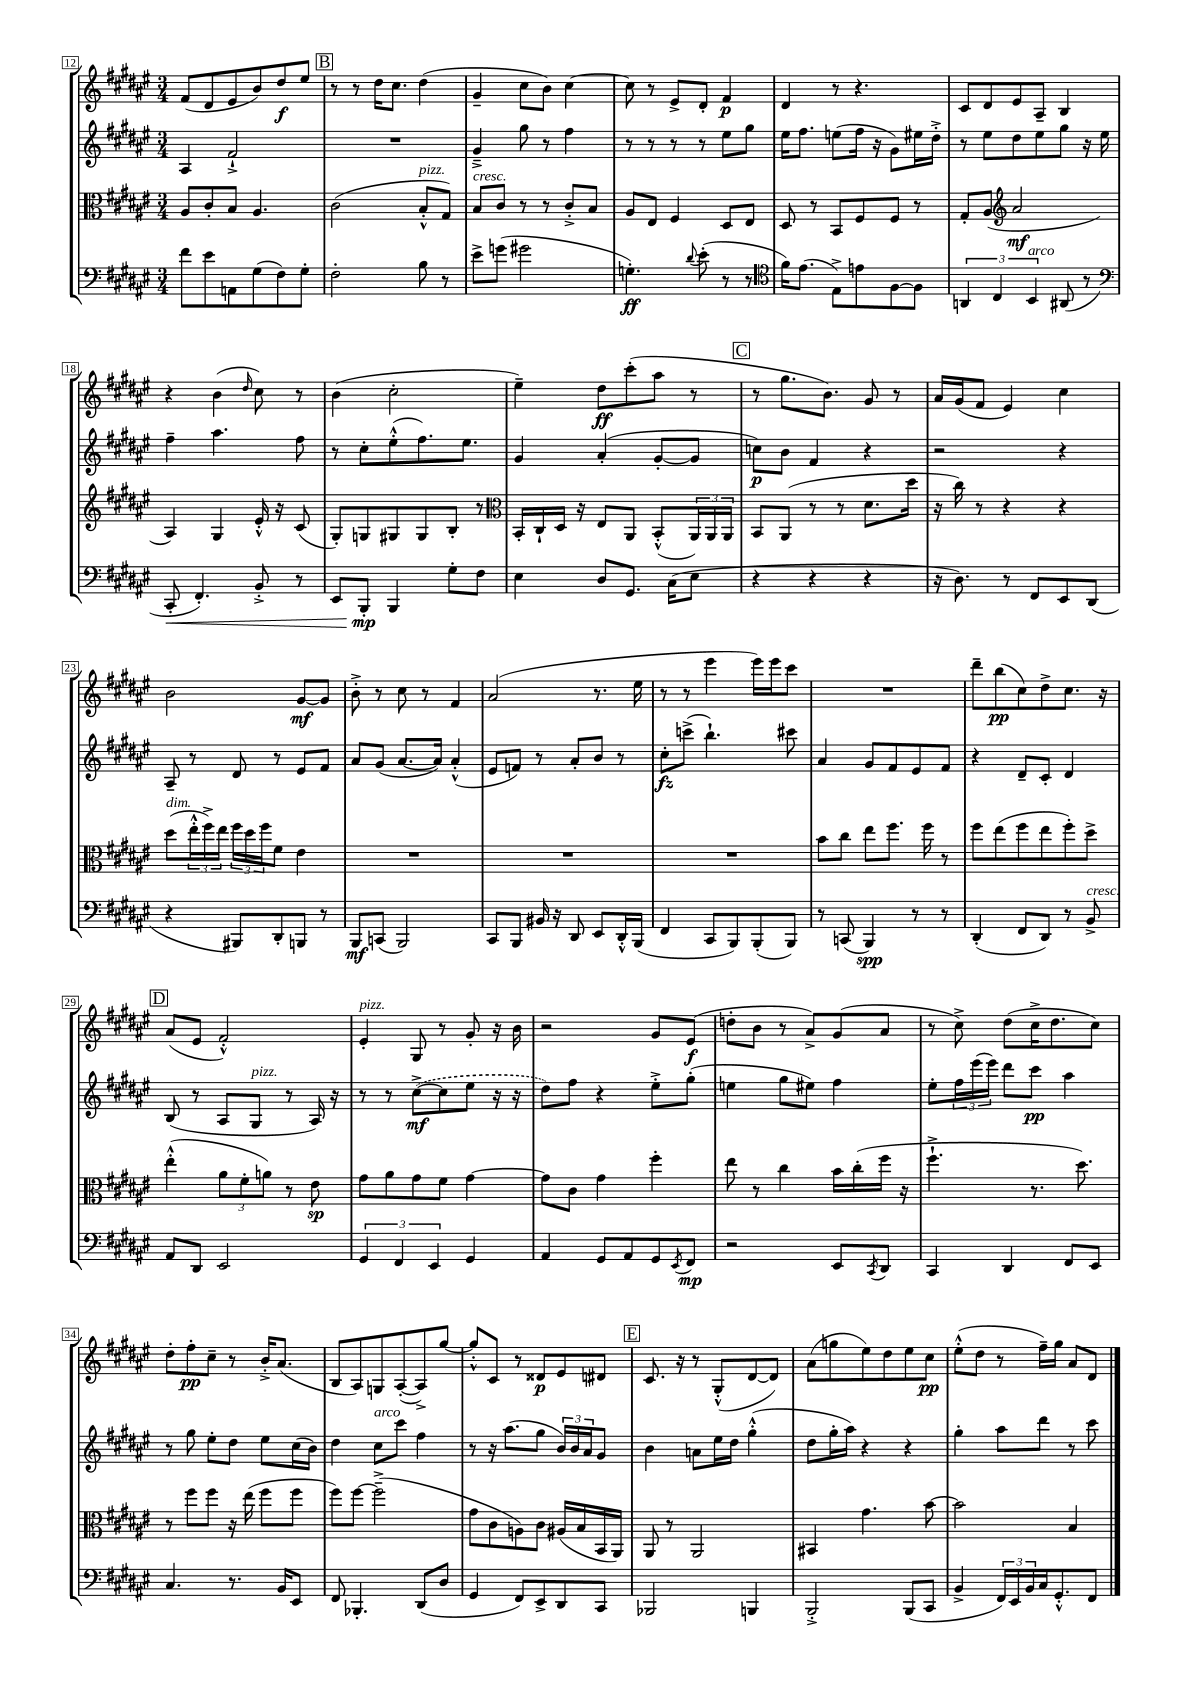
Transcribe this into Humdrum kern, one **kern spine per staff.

**kern	**dynam	**kern	**dynam	**kern	**dynam	**kern	**dynam
*part4	*part4	*part3	*part3	*part2	*part2	*part1	*part1
*staff4	*staff4	*staff3	*staff3	*staff2	*staff2	*staff1	*staff1
*clefF4	*	*clefC3	*	*clefG2	*	*clefG2	*
*k[f#c#g#d#a#e#]	*	*k[f#c#g#d#a#e#]	*	*k[f#c#g#d#a#e#]	*	*k[f#c#g#d#a#e#]	*
*M3/4	*	*M3/4	*	*M3/4	*	*M3/4	*
=12	=12	=12	=12	=12	=12	=12	=12
8f#\L	.	8A#/L	.	4A#/	.	(8f#/L	.
8e#\	.	8c#'/	.	.	.	8d#/	.
8AAn\	.	8B/J	.	2f#`^/	.	8e#/	.
(8G#\	.	4.A#/	.	.	.	8b/)	.
8F#\)	.	.	.	.	.	8dd#/	f
8G#'\J	.	.	.	.	.	8ee#/J	.
!!LO:REH:place=s1:t=B
=13	=13	=13	=13	=13	=13	=13	=13
2F#'\	.	(2c#\	.	2.r	.	8r	.
.	.	.	.	.	.	8r	.
.	.	.	.	.	.	16dd#\KL	.
.	.	.	.	.	.	8.cc#\J	.
!	!	!LO:TX:a:i:t=pizz.	!	!	!	!	!
8B\	.	8B'^^/L	.	.	.	(4dd#\	.
8r	.	8G#/J)	.	.	.	.	.
=14	=14	=14	=14	=14	=14	=14	=14
!	!	!LO:TX:a:i:t=cresc.	!	!	!	!	!
8e#^\L	.	8B/L	.	4g#~^/	.	4g#~/	.
(8gn\J	.	8c#/J	.	.	.	.	.
2g#X\	.	8r	.	8gg#\	.	8cc#\L	.
.	.	8r	.	8r	.	8b\J)	.
.	.	8c#'^/L	.	4ff#\	.	[4cc#\	.
.	.	8B/J	.	.	.	.	.
=15	=15	=15	=15	=15	=15	=15	=15
4.Gn'\)	ff	8A#/L	.	8r	.	8cc#\]	.
.	.	8E#/J	.	8r	.	8r	.
.	.	4F#/	.	8r	.	8e#^/L	.
8qqd#/	.	.	.	.	.	.	.
(8e#'\	.	.	.	8r	.	8d#'/J	.
8r	.	8D#/L	.	8ee#\L	.	4f#/	p
8r	.	8E#/J	.	8gg#\J	.	.	.
=16	=16	=16	=16	=16	=16	=16	=16
*clefC4	*	*	*	*	*	*	*
16f#\KL)	.	8D#/	.	16ee#\KL	.	4d#/	.
(8.e#\J	.	.	.	8.ff#\J	.	.	.
.	.	8r	.	.	.	.	.
8E#^\L)	.	8BB/L	.	(8een\L	.	8r	.
8en\	.	8F#/	.	16ff#\Jk	.	4.r	.
.	.	.	.	16r	.	.	.
[8F#\	.	8F#/J	.	8g#\L)	.	.	.
8F#\J]	.	8r	.	16ee#X\L	.	.	.
.	.	.	.	16dd#'^\JJ	.	.	.
=17	=17	=17	=17	=17	=17	=17	=17
6AAn/	.	8G#'/L	.	8r	.	8c#/L	.
.	.	(8A#/J	.	8ee#\L	.	8d#/	.
6C#/	.	.	.	.	.	.	.
*	*	*clefG2	*	*	*	*	*
.	.	2a#/	mf	8dd#\	.	8e#/	.
!LO:TX:a:i:t=arco	!	!	!	!	!	!	!
6BB/	.	.	.	.	.	.	.
.	.	.	.	8ee#\	.	8A#~/J	.
(8AA#X/	.	.	.	8gg#\J	.	4B/	.
8r	.	.	.	16r	.	.	.
.	.	.	.	16ee#\	.	.	.
!!LO:LB:g=z
=18	=18	=18	=18	=18	=18	=18	=18
*clefF4	*	*	*	*	*	*	*
!	!LO:HP:b	!	!	!	!	!	!
8CC#'/	<	4A#/)	.	4ff#~\	.	4r	.
4.FF#'/)	.	.	.	.	.	.	.
.	.	4G#/	.	4.aa#\	.	(4b\	.
.	.	.	.	.	.	16qqdd#/	.
8BB'^/	.	16e#'^^/	.	.	.	8cc#\)	.
.	.	16r	.	.	.	.	.
8r	.	(8c#/	.	8ff#\	.	8r	.
=19	=19	=19	=19	=19	=19	=19	=19
8EE#/L	.	8G#'/L)	.	8r	.	(4b\	.
8BBB'/J	mp	8Gn/	.	8cc#'\L	.	.	.
4BBB/	[	8G#X/	.	(8ee#'^^\	.	2cc#'\	.
.	.	8G#/	.	8.ff#\)	.	.	.
8G#'\L	.	8B'/J	.	.	.	.	.
.	.	.	.	8.ee#\J	.	.	.
8F#\J	.	8r	.	.	.	.	.
=20	=20	=20	=20	=20	=20	=20	=20
*	*	*clefC3	*	*	*	*	*
4E#\	.	16BB'/LL	.	4g#/	.	4ee#~\)	.
.	.	16C#`/	.	.	.	.	.
.	.	16D#/JJ	.	.	.	.	.
.	.	16r	.	.	.	.	.
8D#/L	.	8E#/L	.	(4a#'/	.	8dd#\L	ff
8.GG#/J	.	8AA#/J	.	.	.	(8ccc#'\	.
.	.	(8BB'^^/L	.	[8g#'/L	.	8aa#\J	.
(16C#\KL	.	.	.	.	.	.	.
8E#\J	.	24AA#/L)	.	8g#/J]	.	8r	.
.	.	24AA#/	.	.	.	.	.
.	.	24AA#/JJ	.	.	.	.	.
!!LO:REH:place=s1:t=C
=21	=21	=21	=21	=21	=21	=21	=21
4r	.	8BB/L	.	8ccn\L)	p	8r	.
.	.	(8AA#/J	.	8b\J	.	8.gg#\L	.
4r	.	8r	.	4f#/	.	.	.
.	.	.	.	.	.	8.b\J)	.
.	.	8r	.	.	.	.	.
4r	.	8.d#\L	.	4r	.	8g#/	.
.	.	.	.	.	.	8r	.
.	.	16dd#\Jk	.	.	.	.	.
=22	=22	=22	=22	=22	=22	=22	=22
16r	.	16r	.	2r	.	16a#/LL	.
8.D#\)	.	16cc#\)	.	.	.	(16g#/J	.
.	.	8r	.	.	.	8f#/J	.
8r	.	4r	.	.	.	4e#/)	.
8FF#/L	.	.	.	.	.	.	.
8EE#/	.	4r	.	4r	.	4cc#\	.
(8DD#/J	.	.	.	.	.	.	.
!!LO:LB:g=z
=23	=23	=23	=23	=23	=23	=23	=23
!	!	!LO:TX:a:i:t=dim.	!	!	!	!	!
4r	.	(8dd#\L	.	8A#~/	.	2b\	.
.	.	24ee#'^^\L	.	8r	.	.	.
.	.	24ff#^\)	.	.	.	.	.
.	.	24ee#\JJ	.	.	.	.	.
8BBB#X/L)	.	24ff#\LL	.	8d#/	.	.	.
.	.	24dd#\	.	.	.	.	.
.	.	24ff#\J	.	.	.	.	.
8DD#'/	.	8f#\J	.	8r	.	.	.
8BBBn/J	.	4e#\	.	8e#/L	.	[8g#/L	mf
8r	.	.	.	8f#/J	.	8g#/J]	.
=24	=24	=24	=24	=24	=24	=24	=24
8BBB/L	mf	2.r	.	8a#/L	.	8b'^\	.
(8CCn/J	.	.	.	(8g#/J	.	8r	.
2BBB/)	.	.	.	[8.a#/L	.	8cc#\	.
.	.	.	.	.	.	8r	.
.	.	.	.	16a#/Jk])	.	.	.
.	.	.	.	(4a#'^^/	.	4f#/	.
=25	=25	=25	=25	=25	=25	=25	=25
8CC#/L	.	2.r	.	8e#/L	.	(2a#/	.
8BBB/J	.	.	.	8fn/J)	.	.	.
16BB#X/	.	.	.	8r	.	.	.
16r	.	.	.	.	.	.	.
8DD#/	.	.	.	8a#'/L	.	.	.
8EE#/L	.	.	.	8b/J	.	8.r	.
16DD#'^^/L	.	.	.	8r	.	.	.
(16BBB/JJ	.	.	.	.	.	16ee#\	.
=26	=26	=26	=26	=26	=26	=26	=26
4FF#/	.	2.r	.	8cc#'\L	fz	8r	.
.	.	.	.	(8cccn^\J	.	8r	.
8CC#/L	.	.	.	4.bb`\)	.	4eee#\	.
8BBB/)	.	.	.	.	.	.	.
(8BBB'/	.	.	.	.	.	16eee#\LL)	.
.	.	.	.	.	.	16eee#\J	.
8BBB/J)	.	.	.	8ccc#X\	.	8ccc#\J	.
=27	=27	=27	=27	=27	=27	=27	=27
8r	.	8b\L	.	4a#/	.	2.r	.
(8CCn/	.	8cc#\J	.	.	.	.	.
4BBB/)	spp	8ee#\L	.	8g#/L	.	.	.
.	.	8.ff#\J	.	8f#/	.	.	.
8r	.	.	.	8e#/	.	.	.
.	.	16ff#\	.	.	.	.	.
8r	.	8r	.	8f#/J	.	.	.
=28	=28	=28	=28	=28	=28	=28	=28
(4DD#'/	.	8ff#\L	.	4r	.	8ddd#~\L	.
.	.	(8ee#\	.	.	.	(8bb\	pp
8FF#/L	.	8ff#\	.	8d#~/L	.	8cc#\)	.
8DD#/J)	.	8ee#\	.	8c#'/J	.	8dd#^\	.
8r	.	8ff#'\)	.	4d#/	.	8.cc#\J	.
!LO:TX:a:i:t=cresc.	!	!	!	!	!	!	!
8BB^/	.	8dd#^\J	.	.	.	.	.
.	.	.	.	.	.	16r	.
!!LO:LB:g=z
!!LO:REH:place=s1:t=D
=29	=29	=29	=29	=29	=29	=29	=29
8AA#/L	.	(4ee#'^^\	.	(8B/	.	(8a#/L	.
8DD#/J	.	.	.	8r	.	8e#/J	.
2EE#/	.	12a#\L	.	8A#/L	.	2f#'^^/)	.
.	.	12f#'\	.	.	.	.	.
!	!	!	!	!LO:TX:a:i:t=pizz.	!	!	!
.	.	.	.	8G#/J	.	.	.
.	.	12an\J)	.	.	.	.	.
.	.	8r	.	8r	.	.	.
.	.	8e#\	sp	16A#/)	.	.	.
.	.	.	.	16r	.	.	.
=30	=30	=30	=30	=30	=30	=30	=30
!	!	!	!	!	!	!LO:TX:a:i:t=pizz.	!
6GG#/	.	8g#\L	.	8r	.	4e#'/	.
.	.	8a#\	.	8r	.	.	.
6FF#/	.	.	.	.	.	.	.
.	.	8g#\	.	([8cc#^\L	mf	8G#/	.
6EE#/	.	.	.	.	.	.	.
.	.	8f#\J	.	8cc#\]	.	8r	.
4GG#/	.	[4g#\	.	8ee#\J	.	8g#'/	.
.	.	.	.	16r	.	16r	.
.	.	.	.	16r	.	16b\	.
=31	=31	=31	=31	=31	=31	=31	=31
4AA#/	.	8g#\L]	.	8dd#\L)	.	2r	.
.	.	8c#\J	.	8ff#\J	.	.	.
8GG#/L	.	4g#\	.	4r	.	.	.
8AA#/	.	.	.	.	.	.	.
8GG#/	.	4ff#'\	.	8ee#'^\L	.	8g#/L	.
8qEE#/	.	.	.	.	.	.	.
8FF#/J	mp	.	.	(8gg#'\J	.	(8e#/J	f
=32	=32	=32	=32	=32	=32	=32	=32
2r	.	8ee#\	.	4een\	.	8ddn'\L	.
.	.	8r	.	.	.	8b\J	.
.	.	4cc#\	.	8gg#\L	.	8r	.
.	.	.	.	8ee#X\J)	.	8a#^/L)	.
8EE#/L	.	16b\LL	.	4ff#\	.	(8g#/	.
.	.	(16cc#'\	.	.	.	.	.
8qCC#/	.	.	.	.	.	.	.
8DD#/J	.	16ff#\JJ	.	.	.	8a#/J	.
.	.	16r	.	.	.	.	.
=33	=33	=33	=33	=33	=33	=33	=33
4CC#/	.	4.ff#`^\	.	8ee#'\L	.	8r	.
.	.	.	.	24ff#\L	.	8cc#^\)	.
.	.	.	.	(24eee#\	.	.	.
.	.	.	.	24eee#\JJ)	.	.	.
4DD#/	.	.	.	8ddd#\L	.	(8dd#\L	.
.	.	8.r	.	8ccc#\J	pp	16cc#^\K	.
.	.	.	.	.	.	8.dd#\	.
8FF#/L	.	.	.	4aa#\	.	.	.
.	.	8.dd#\)	.	.	.	.	.
8EE#/J	.	.	.	.	.	8cc#\J)	.
!!LO:LB:g=z
=34	=34	=34	=34	=34	=34	=34	=34
4.C#/	.	8r	.	8r	.	8dd#'\L	.
.	.	8ff#\L	.	8gg#\	.	8ff#'\	pp
.	.	8ff#\J	.	8ee#'\L	.	8cc#~\J	.
8.r	.	16r	.	8dd#\J	.	8r	.
.	.	(16ee#\	.	.	.	.	.
.	.	8ff#\L	.	8ee#\L	.	16b'^/KL	.
16BB/KL	.	.	.	.	.	(8.a#/J	.
8EE#/J	.	8ff#\J	.	(16cc#\L	.	.	.
.	.	.	.	16b\JJ)	.	.	.
=35	=35	=35	=35	=35	=35	=35	=35
8FF#/	.	8ff#\L)	.	4dd#\	.	8B/L	.
4.BBB-X'/	.	[8ff#\J	.	.	.	8A#/)	.
!	!	!	!	!LO:TX:a:i:t=arco	!	!	!
.	.	(2ff#~^\]	.	8cc#\L	.	8Gn/	.
.	.	.	.	8ccc#\J	.	([8A#'/	.
(8DD#/L	.	.	.	4ff#\	.	8A#^/])	.
8D#/J	.	.	.	.	.	[8gg#/J	.
=36	=36	=36	=36	=36	=36	=36	=36
4GG#/	.	8g#\L	.	8r	.	8gg#'^^/L]	.
.	.	8c#\	.	16r	.	8c#/J	.
.	.	.	.	(8.aa#\L	.	.	.
8FF#/L)	.	8An\)	.	.	.	8r	.
8EE#^/	.	8c#\J	.	8gg#\J	.	8d##X/L	p
8DD#/	.	(16A#X/LL	.	24b/LL)	.	8e#/	.
.	.	.	.	24b/	.	.	.
.	.	16B/	.	.	.	.	.
.	.	.	.	24a#/J	.	.	.
8CC#/J	.	16BB/	.	8g#/J	.	8d#X/J	.
.	.	16AA#/JJ)	.	.	.	.	.
!!LO:REH:place=s1:t=E
=37	=37	=37	=37	=37	=37	=37	=37
2BBB-X/	.	8AA#/	.	4b\	.	8.c#/	.
.	.	8r	.	.	.	.	.
.	.	.	.	.	.	16r	.
.	.	2AA#/	.	8an\L	.	8r	.
.	.	.	.	16ee#\L	.	(8G#'^^/L	.
.	.	.	.	16dd#\JJ	.	.	.
4BBBn/	.	.	.	(4gg#'^^\	.	[8d#/	.
.	.	.	.	.	.	8d#/J])	.
=38	=38	=38	=38	=38	=38	=38	=38
2BBB'^/	.	4BB#X/	.	8dd#\L	.	(8a#\L	.
.	.	.	.	16gg#'\L	.	8ggn\	.
.	.	.	.	16aa#\JJ)	.	.	.
.	.	4.g#\	.	4r	.	8ee#\)	.
.	.	.	.	.	.	8dd#\	.
(8BBB/L	.	.	.	4r	.	8ee#\	.
8CC#/J	.	[8b\	.	.	.	8cc#\J	pp
=39	=39	=39	=39	=39	=39	=39	=39
4BB^/	.	2b\]	.	4gg#'\	.	(8ee#'^^\L	.
.	.	.	.	.	.	8dd#\J	.
24FF#/LL)	.	.	.	8aa#\L	.	8r	.
24EE#/	.	.	.	.	.	.	.
24BB/	.	.	.	.	.	.	.
16C#/J	.	.	.	8ddd#\J	.	16ff#~\LL)	.
8.GG#'^^/	.	.	.	.	.	16gg#\JJ	.
.	.	4B/	.	8r	.	8a#/L	.
8FF#/J	.	.	.	8ccc#\	.	8d#/J	.
==	==	==	==	==	==	==	==
*-	*-	*-	*-	*-	*-	*-	*-
